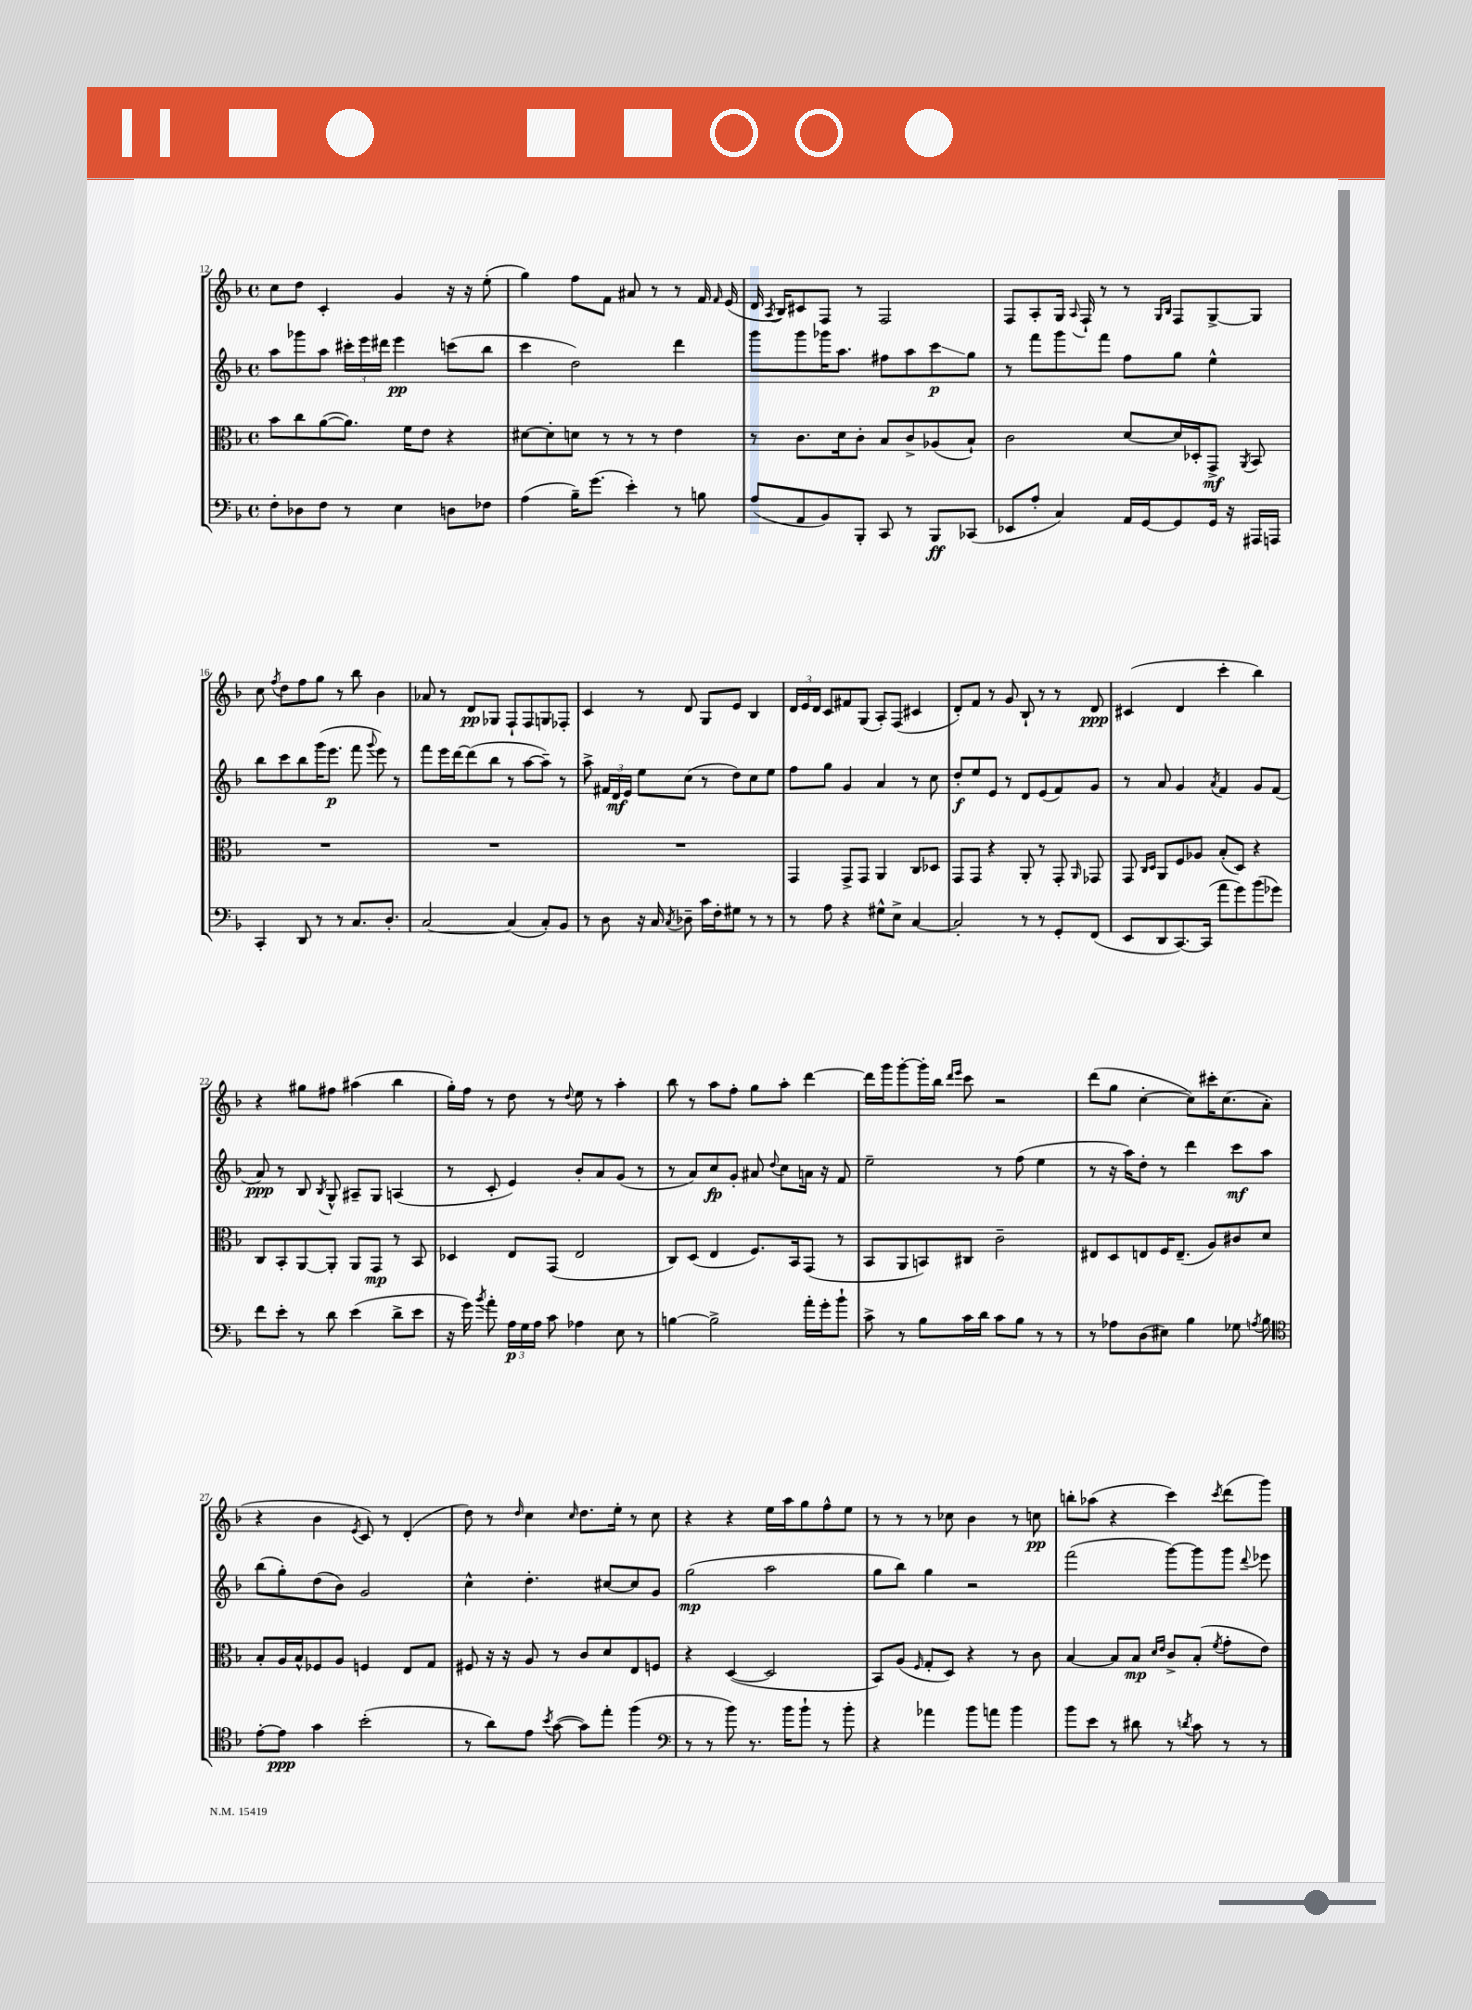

**kern	**kern	**kern	**kern
*staff4	*staff3	*staff2	*staff1
*clefF4	*clefC3	*clefG2	*clefG2
*k[b-]	*k[b-]	*k[b-]	*k[b-]
*M4/4	*M4/4	*M4/4	*M4/4
*met(c)	*met(c)	*met(c)	*met(c)
8F'	8b-	8aa	8cc
8D-	8cc	8ggg-	8dd
8F	([8a	8aa	4c'
8r	8.a])	24ccc#'	.
.	.	24eee	.
.	.	24ddd#	.
4E	.	4eee	4g
.	16f	.	.
.	8e	.	.
8D	4r	(8ccc	16r
.	.	.	16r
8F-	.	8bb-	(8ee'
=	=	=	=
(4A	[8d#	4ccc	4gg)
.	8d#']	.	.
16B-~)	8d	2dd)	8ff
(8.g	.	.	.
.	8r	.	8f
4e')	8r	.	8a#
.	8r	.	8r
8r	4e	4ddd	8r
8B	.	.	16f
.	.	.	16qqf
.	.	.	(16e
=	=	=	=
(8A	8r	8ggg	16d
.	.	.	8qA
.	.	.	16B-)
8AA	8.c	8ggg	8c#
8BB-)	.	16ggg-	8F
.	16d	8.aa	.
8BBB-'	8c'	.	8r
8CC	8B-	8ff#	2F
8r	8c^	8aa	.
8BBB-	(8A-	8ccc	.
(8CC-	8B-`)	8gg	.
=	=	=	=
8EE-	2c	8r	8F
8A'	.	8fff	8A'
4C)	.	8ggg	16G
.	.	.	8qqA
.	.	.	16F`
.	.	8fff	8r
16AA	[8d	8ff	8r
[16GG	.	.	.
.	.	.	16qqG
.	.	.	16qqB-
8GG]	16d]	8gg	8F
.	16D-'	.	.
16GG	8GG^	4ee^^	[8G^
16r	.	.	.
.	8qAA	.	.
16AAA#	8BB-	.	8G]
16AAA	.	.	.
=	=	=	=
4CC'	1r	8bb-	8cc
.	.	.	8qff
.	.	8ccc	8dd
8DD	.	8bb-	8ff
8r	.	(16ggg	8gg
.	.	8.eee	.
8r	.	.	8r
8.C	.	8fff	8bb-
.	.	8qqggg	.
.	.	8eee)	4b-
8.D'	.	.	.
.	.	8r	.
=	=	=	=
[2C	1r	8fff	8a-
.	.	16eee	8r
.	.	[16ddd	.
.	.	(8ddd]	8d
.	.	8bb-	8G-
(4C]	.	8r	8F`
.	.	[8aa	8F
8C')	.	8aa~])	8G
8BB-	.	8r	8F-'
=	=	=	=
8r	1r	8aa^	4c
8D	.	24f#	.
.	.	24d	.
.	.	24e	.
16r	.	8ee	8r
16C	.	.	.
8qC	.	.	.
8D-~	.	(8cc	8d
16c	.	8r	8G
16F'	.	.	.
8G#	.	8dd)	8e
8r	.	8cc	4B-
8r	.	8ee	.
=	=	=	=
8r	4GG	8ff	24d
.	.	.	24e
.	.	.	24d
8A	.	8gg	8c
4r	8GG^	4g	8f#
.	8GG	.	(8G
8G#^^	4AA	4a	8A')
8E^	.	.	(8F
[4C	8C	8r	4c#
.	8D-	8cc	.
=	=	=	=
2C']	8GG	8dd'	8d')
.	8GG	8ee	8f
.	4r	8e	8r
.	.	8r	8g
8r	8AA'	8d	8B-`
8r	8r	(8e	8r
8GG'	8GG'	8f)	8r
.	16qqAA	.	.
(8FF	8GG-	8g	8d
=	=	=	=
8EE	8GG	8r	(4c#
.	16qqC	.	.
.	16qqD	.	.
8DD	8AA	8a	.
[8.CC)	8F	4g	4d
.	8A-	.	.
(16CC]	.	.	.
.	.	8qa	.
8a	(8B-'	4f	4ccc'
8g)	8D)	.	.
(8b-	4r	8g	4bb-)
8g-)	.	(8f	.
=	=	=	=
8f	8C	8a)	4r
8e'	8BB-'	8r	.
8r	[8AA	8B-	8gg#
.	.	8qB-	.
8d	8AA']	8G^^	8ff#
(4e	8AA	8A#~	(4aa#
.	8GG	8G	.
8d^	8r	(4A	4bb-
8e	8BB-	.	.
=	=	=	=
16r	4D-	8r	16gg')
16g)	.	.	16ff
8qb-	.	.	.
8a'	.	8c'	8r
24A	8E	4e)	8dd
24G	.	.	.
24A	.	.	.
8c	(8GG	.	8r
.	.	.	8qqdd
4A-	2E	8b-'	8ee
.	.	8a	8r
8E	.	(8g	4aa'
8r	.	8r	.
=	=	=	=
[4B	8C)	8r	8bb-
.	(8D	8a)	8r
2B^]	4E	8cc	8aa
.	.	8g'	8ff'
.	8.F)	8a#	8gg
.	.	8qqdd	.
.	.	8cc	8aa'
.	16BB-	.	.
16a'	(8GG	16a	[4ddd
16g'	.	16r	.
8b-`	8r	8f	.
=	=	=	=
8c^	8BB-	2ee~	16ddd]
.	.	.	16ggg
8r	8AA	.	[8ggg'
8B-	8BB)	.	16ggg']
.	.	.	16bb-
.	.	.	16qqddd
.	.	.	16qqeee
16c	8C#	.	8ccc
16d	.	.	.
8c	2c~	8r	2r
8B-	.	(8ff	.
8r	.	4ee	.
8r	.	.	.
=	=	=	=
8r	8E#	8r	(8ddd
8A-	8D	16r	8gg
.	.	16aa)	.
(8D	8E	8dd'	[4cc'
8E#)	16F	8r	.
.	(8.E~	.	.
4B-	.	4ddd	8cc])
.	8A)	.	16ccc#'
.	.	.	(8.cc
8G-	8c#	8ccc	.
8qA	.	.	.
8B-	8d	8aa	8a'
=	=	=	=
*clefC4	*	*	*
[8e'	8B-'	(8bb-	4r
8e]	16A	8gg')	.
.	16B-^^	.	.
4g	8F-	(8dd	4b-
.	8A	8b-)	.
.	.	.	8qe
(2b-'	4F	2g	8c)
.	.	.	8r
.	8E	.	(4d'
.	8G	.	.
=	=	=	=
8r	8F#	4cc^^	8dd)
8a)	16r	.	8r
.	16r	.	.
.	.	.	16qqdd
8e	8A	4.dd'	4cc
8qb-	.	.	.
([8g	8r	.	.
.	.	.	16qqcc
8g])	8c	.	8.dd
8ee'	8d	[8cc#	.
.	.	.	16ee'
(4ff	8E	8cc#]	8r
.	8F	8g	8cc
=	=	=	=
*clefF4	*	*	*
8r	4r	(2gg	4r
8r	.	.	.
8b-)	([4D	.	4r
8.r	.	.	.
.	2D]	2aa	16ee
16b-	.	.	16aa
8b-`	.	.	8gg
8r	.	.	8ff^^
8b-'	.	.	8ee
=	=	=	=
4r	8BB-)	8gg	8r
.	(8A	8bb-)	8r
.	16qqF	.	.
4a-	8G'	4gg	8r
.	8D)	.	8cc-
8b-	4r	2r	4b-
8a	.	.	.
4b-	8r	.	8r
.	8c	.	8cc
=	=	=	=
8b-	[4B-	(2fff	8bb'
8e	.	.	(8aa-
8r	8B-]	.	4r
8d#	8B-	.	.
.	16qqd	.	.
.	16qqe	.	.
8r	8c^	[8ggg)	4ccc)
8qd	.	.	.
8c	(8B-'	8ggg]	.
.	8qf	.	8qccc
8r	8g'	8ggg	(8ddd
.	.	8qqddd	.
8r	8e)	8eee-	8ggg)
==	==	==	==
*-	*-	*-	*-
